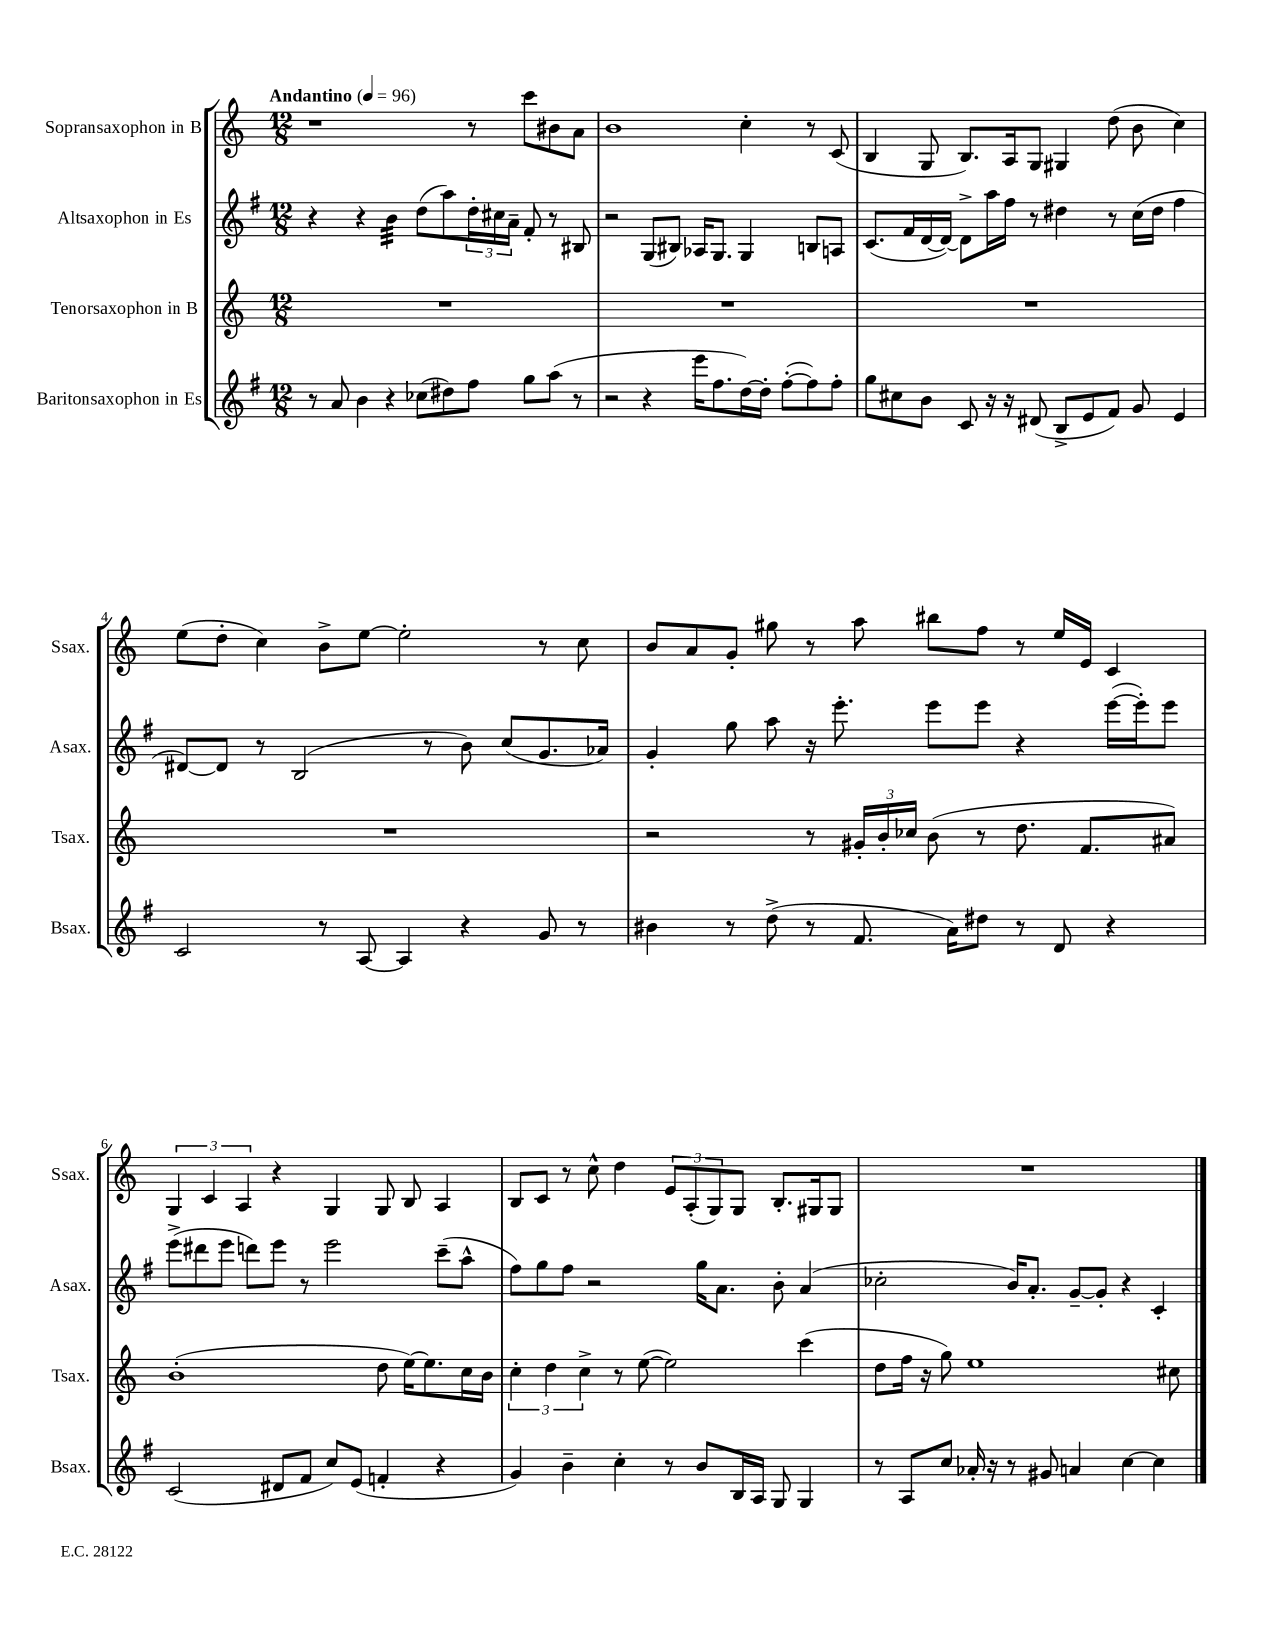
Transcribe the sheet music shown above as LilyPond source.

<<
\new StaffGroup <<
\new Staff = "s0" \with { instrumentName = "Sopransaxophon in B" shortInstrumentName = "Ssax." } {
    \clef treble \key c \major \numericTimeSignature \time 12/8 \tempo "Andantino" 4 = 96
    r1 r8 c'''8 bis'8 a'8 |
    b'1 c''4-. r8 c'8( |
    b4 g8 b8.) a16 g8 gis4 d''8( b'8 c''4) |
    e''8( d''8-. c''4) b'8-> e''8~ e''2-. r8 c''8 |
    b'8 a'8 g'8-. gis''8 r8 a''8 bis''8 f''8 r8 e''16 e'16 c'4 |
    \tuplet 3/2 { g4 c'4 a4 } r4 g4 g8 b8 a4 |
    b8 c'8 r8 c''8-^ d''4 \tuplet 3/2 { e'8 a8-.( g8) } g8 b8.-. gis16 gis8 |
    R1. \bar "|." |
}
\new Staff = "s1" \with { instrumentName = "Altsaxophon in Es" shortInstrumentName = "Asax." } {
    \clef treble \key g \major \numericTimeSignature \time 12/8
    r4 r4 b'4:32 d''8( a''8) \tuplet 3/2 { d''16-. cis''16 a'16-- } fis'8-. r8 bis8 |
    r2 g8( bis8) aes16 g8. g4 b8 a8 |
    c'8.( fis'16 d'16~ d'16~) d'8-> a''16 fis''16 r8 dis''4 r8 c''16( dis''16 fis''4 |
    dis'8~) dis'8 r8 b2( r8 b'8) c''8( g'8. aes'16) |
    g'4-. g''8 a''8 r16 e'''8.-. e'''8 e'''8 r4 e'''16~( e'''16-.) e'''8 |
    e'''8->( dis'''8 e'''8 d'''8) e'''8 r8 e'''2 c'''8--( a''8-^ |
    fis''8) g''8 fis''8 r2 g''16 a'8. b'8-. a'4( |
    ces''2-. b'16) a'8.-. g'8~-- g'8-. r4 c'4-. \bar "|." |
}
\new Staff = "s2" \with { instrumentName = "Tenorsaxophon in B" shortInstrumentName = "Tsax." } {
    \clef treble \key c \major \numericTimeSignature \time 12/8
    R1. |
    R1. |
    R1. |
    R1. |
    r2 r8 \tuplet 3/2 { gis'16-. b'16-. ces''16 } b'8( r8 d''8. f'8. ais'8) |
    b'1-.( d''8 e''16~) e''8. c''16 b'16 |
    \tuplet 3/2 { c''4-. d''4 c''4-> } r8 e''8~( e''2) c'''4( |
    d''8 f''16 r16 g''8) e''1 cis''8 \bar "|." |
}
\new Staff = "s3" \with { instrumentName = "Baritonsaxophon in Es" shortInstrumentName = "Bsax." } {
    \clef treble \key g \major \numericTimeSignature \time 12/8
    r8 a'8 b'4 r4 ces''8( dis''8) fis''8 g''8 a''8( r8 |
    r2 r4 e'''16 fis''8. d''16~) d''16-. fis''8~-.( fis''8) fis''8-. |
    g''8 cis''8 b'8 c'8 r16 r16 dis'8( b8-> e'8 fis'8) g'8 e'4 |
    c'2 r8 a8~ a4 r4 g'8 r8 |
    bis'4 r8 d''8->( r8 fis'8. a'16) dis''8 r8 d'8 r4 |
    c'2( dis'8 fis'8 c''8) e'8( f'4-. r4 |
    g'4) b'4-- c''4-. r8 b'8 b16 a16 g8 g4 |
    r8 a8 c''8 aes'16-. r16 r8 gis'8 a'4 c''4~ c''4 \bar "|." |
}
>>
>>
